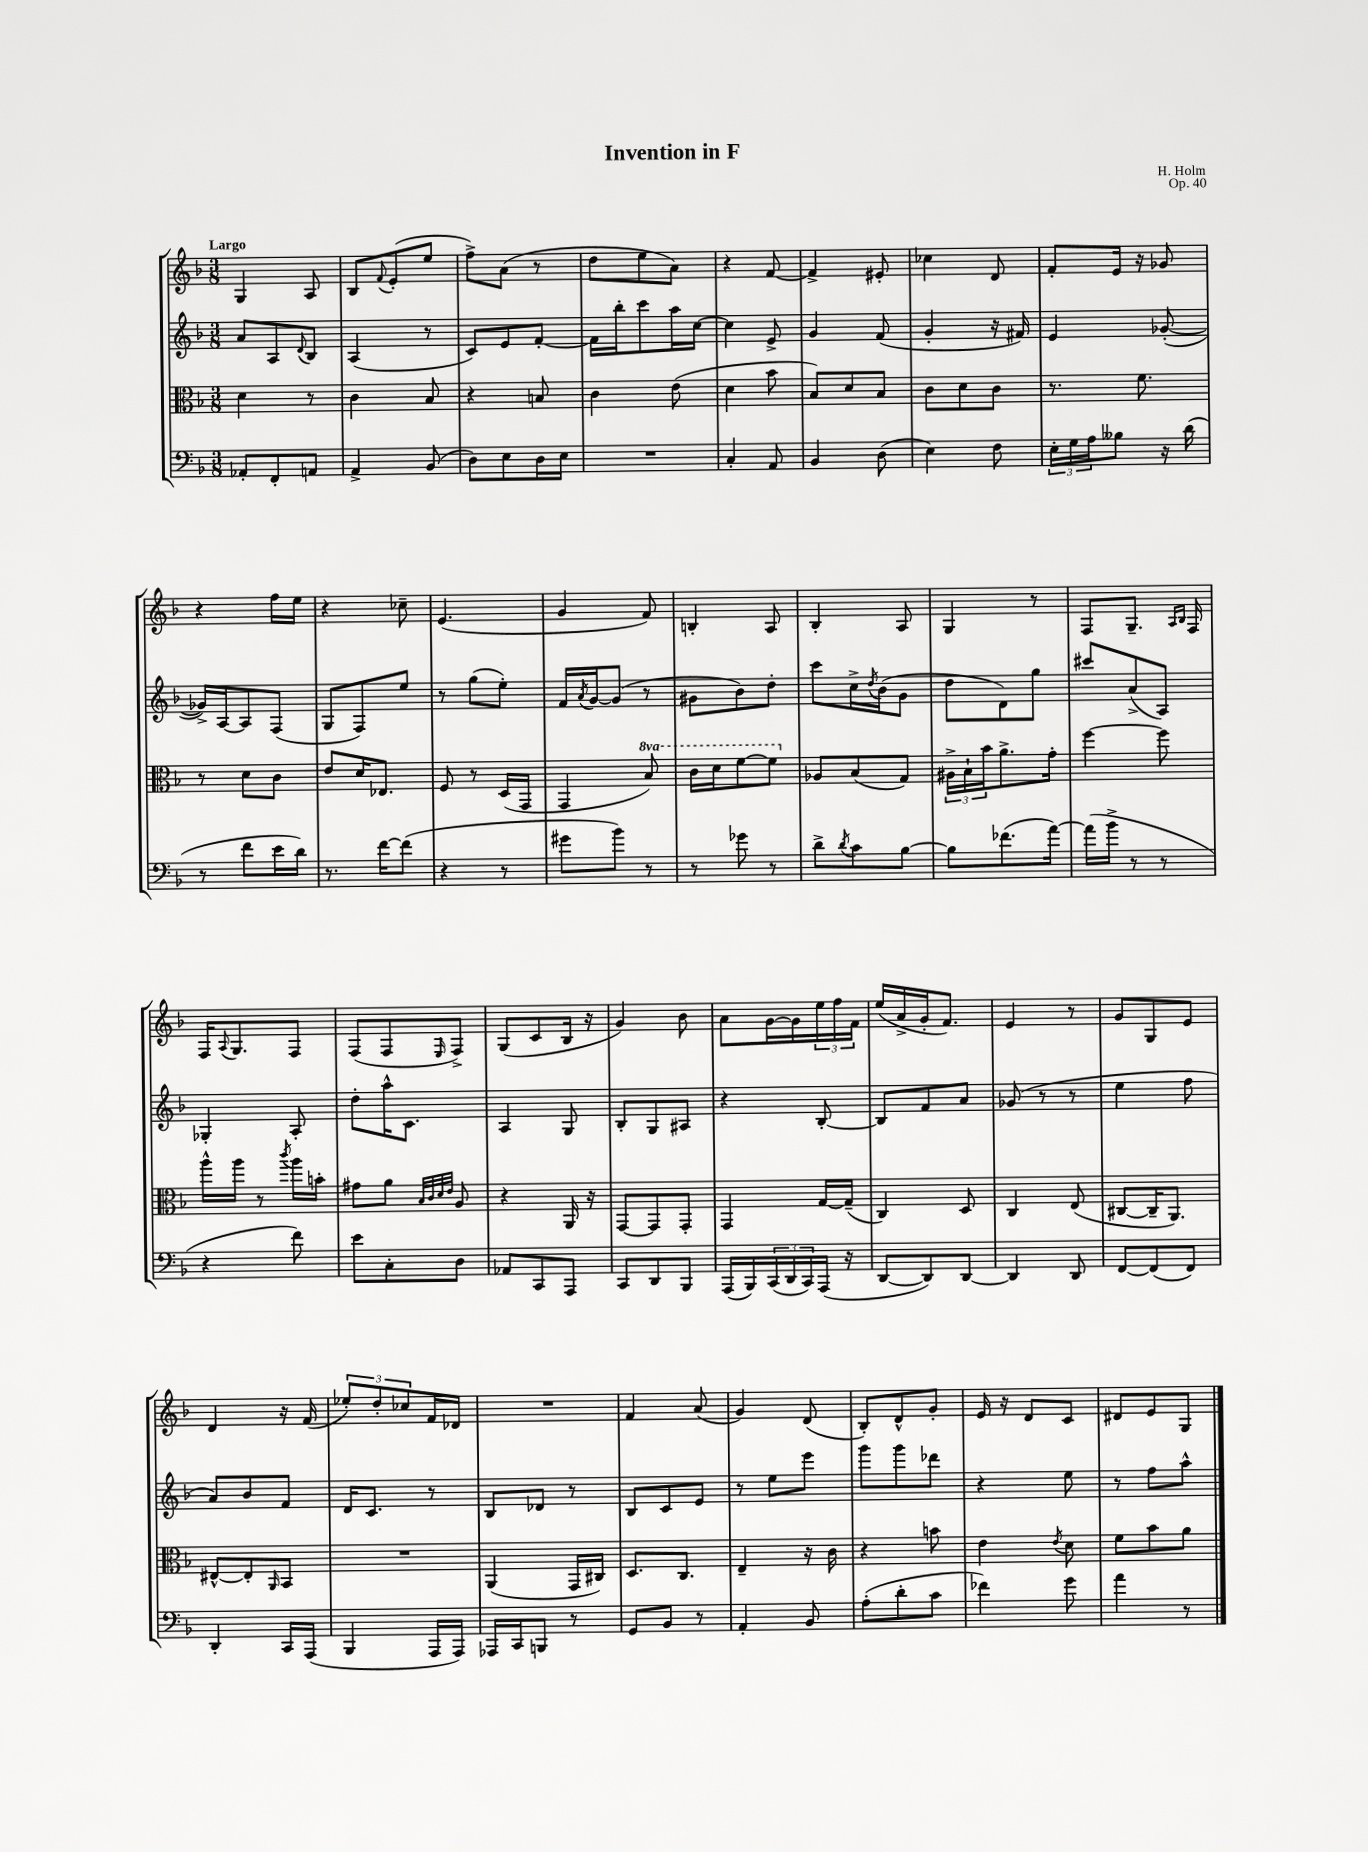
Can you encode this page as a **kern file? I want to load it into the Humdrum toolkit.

**kern	**kern	**kern	**kern
*staff4	*staff3	*staff2	*staff1
*clefF4	*clefC3	*clefG2	*clefG2
*k[b-]	*k[b-]	*k[b-]	*k[b-]
*M3/8	*M3/8	*M3/8	*M3/8
8AA-'	4d	8a	4G
8FF'	.	8A	.
.	.	8qqd	.
8AA	8r	8B-	8A
=	=	=	=
4AA^	4c	(4A	8B-
.	.	.	8qqf
.	.	.	(8e'
(8BB-	8B-	8r	8ee
=	=	=	=
8D)	4r	8c)	8ff^)
8E	.	8e	(8a
16D	8B	[8f'	8r
16E	.	.	.
=	=	=	=
4.r	4c	16f]	8dd
.	.	16bb-'	.
.	.	8ccc	8ee
.	(8e	16aa	8a)
.	.	[16cc	.
=	=	=	=
4C'	4d	4cc]	4r
8AA	8b-	8e^	[8f
=	=	=	=
4BB-	8B-)	4g	4f^]
.	8d	.	.
(8D	8B-	(8f	8e#'
=	=	=	=
4E)	8c	4g'	4cc-
.	8d	.	.
8F	8c	16r	8d
.	.	16f#)	.
=	=	=	=
24E'	8.r	4e	8f'
24G	.	.	.
24A	.	.	.
8B--	.	.	16e
.	8.f	.	16r
16r	.	([8g-'	8g-
(16d	.	.	.
=	=	=	=
8r	8r	16g-^])	4r
.	.	[16A	.
8f	8d	8A]	.
16e	8c	(8F	16ff
16d)	.	.	16ee
=	=	=	=
8.r	8e	8G	4r
.	16d	8F)	.
[16f	8.E-	.	.
(8f]	.	8ee	8cc-~
=	=	=	=
4r	8F	8r	(4.e
.	8r	(8gg	.
8r	(16D	8ee')	.
.	16GG	.	.
=	=	=	=
8g#	4GG	16f	4g
.	.	8qa	.
.	.	[16g	.
8b-)	.	(8g]	.
8r	8b-)	8r	8f)
=	=	=	=
8r	16cc	8g#	4B'
.	16dd	.	.
8g-	[8ff	8b-)	.
8r	8ff]	8dd'	8A
=	=	=	=
8d^	8A-	8ccc	4B-'
8qd	.	.	.
8c	(8B-	16cc^	.
.	.	8qdd	.
.	.	(16b-	.
[8B-	8G)	8g	8A
=	=	=	=
8B-]	24A#^	8dd	4G
.	24B-`	.	.
.	24b-	.	.
(8.f-	8.a^	8d)	.
.	.	8gg	8r
[16a)	16g'	.	.
=	=	=	=
(16a]	[4ff	8ccc#	8F
16b-^	.	.	.
8r	.	(8a^	8.G~
8r	8ff]	8A)	.
.	.	.	16qqA
.	.	.	16qqB-
.	.	.	16F
=	=	=	=
4r	16aa^^	4G-'	16F
.	.	.	8qqA
.	16aa	.	8.G
.	8r	.	.
.	8qccc	.	.
8f)	16aa	8A'	8F
.	16b'	.	.
=	=	=	=
8e	8g#	8dd'	(8F
8C'	8a	16aa^^	8F
.	.	8.c	.
.	32qqB-	.	.
.	32qqc	.	.
.	32qqd	.	.
.	32qqe	.	16qqE
8D	8A	.	8F^)
=	=	=	=
8AA-	4r	4A	(8G
8CC	.	.	8c
8AAA	16AA	8G	16B-
.	16r	.	16r
=	=	=	=
8CC	[8GG	8B-'	4g)
8DD	8GG]	8G	.
8BBB-	8GG'	8A#	8b-
=	=	=	=
(16AAA	4GG	4r	8a
16BBB-)	.	.	.
(24CC	.	.	[16g
24DD	.	.	.
.	.	.	16g]
24CC)	.	.	.
(16AAA	[16G	[8B-'	24ee
.	.	.	24ff
16r	(16G~]	.	.
.	.	.	24f
=	=	=	=
[8DD	4C)	8B-]	(16ee
.	.	.	16a^
8DD])	.	8f	16g'
.	.	.	8.f)
[8DD	8D	8a	.
=	=	=	=
4DD]	4C	(8g-	4e
.	.	8r	.
8DD	(8E	8r	8r
=	=	=	=
[8FF	[8C#	4ee	8g
(8FF]	16C#~]	.	8G
.	8.AA)	.	.
8FF)	.	8ff	8e
=	=	=	=
4DD'	[8E#^^	8a)	4d
.	8E#']	8b-	.
.	16qqAA	.	.
16CC	8BB-	8f	16r
(16AAA	.	.	(16f
=	=	=	=
4BBB-	4.r	16d	12ee-')
.	.	8.c	.
.	.	.	12dd'
.	.	.	12cc-
16AAA	.	8r	16f
16AAA)	.	.	16d-
=	=	=	=
16AAA-	(4AA	8B-	4.r
16CC	.	.	.
8BBB	.	8d-	.
8r	16GG	8r	.
.	16C#)	.	.
=	=	=	=
8GG	8.D	8B-	4f
8BB-	.	8c	.
.	8.C	.	.
8r	.	8e	(8a
=	=	=	=
4AA'	4E~	8r	4g)
.	.	8ee	.
8BB-	16r	8eee	(8d
.	16c	.	.
=	=	=	=
(8A'	4r	8ggg	8B-')
8d'	.	8ggg	8d^^
8c	8b	8ddd-	8g'
=	=	=	=
4f-)	4e	4r	16e
.	.	.	16r
.	.	.	8d
.	8qe	.	.
8g	8d	8ee	8c
=	=	=	=
4a	8f	8r	8d#
.	8b-	8ff	8e
8r	8a	8aa^^	8G
==	==	==	==
*-	*-	*-	*-
